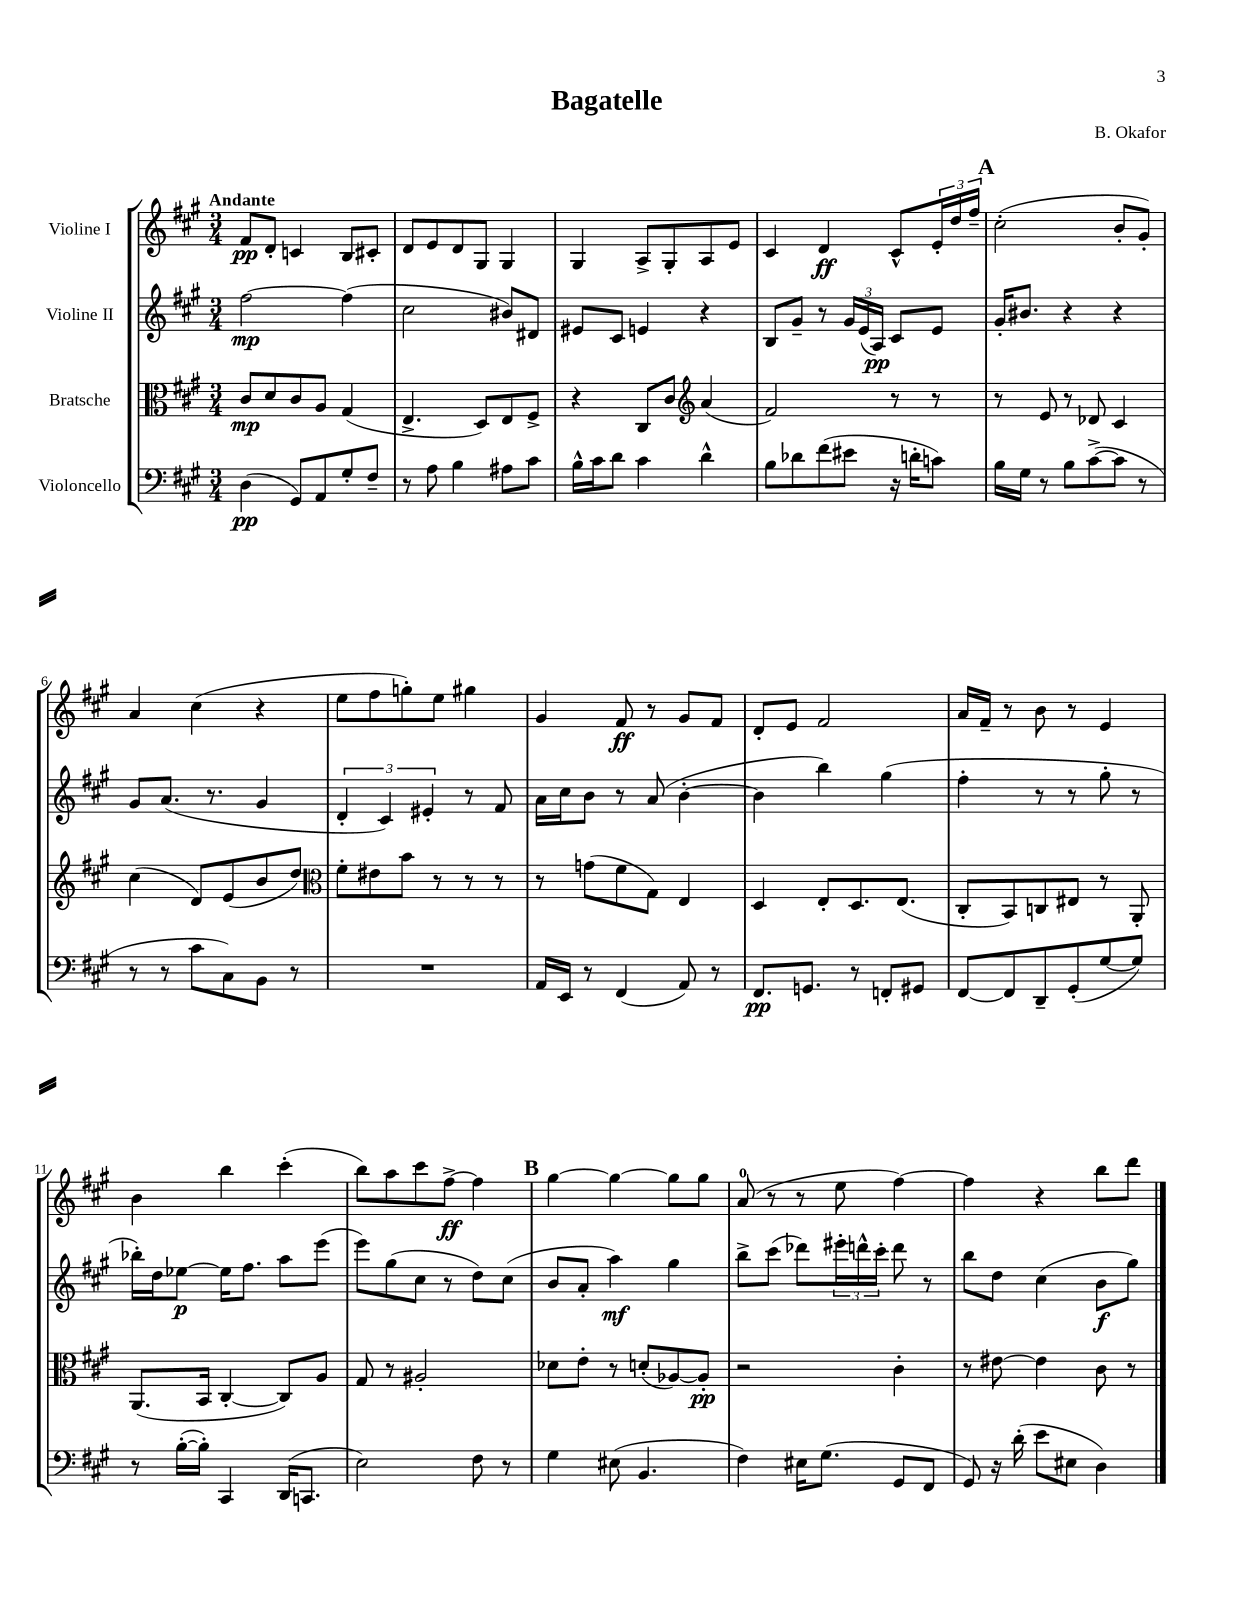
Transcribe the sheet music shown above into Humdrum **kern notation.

**kern	**dynam	**kern	**dynam	**kern	**dynam	**kern	**dynam
*part4	*part4	*part3	*part3	*part2	*part2	*part1	*part1
*staff4	*staff4	*staff3	*staff3	*staff2	*staff2	*staff1	*staff1
*I"Violoncello	*	*I"Bratsche	*	*I"Violine II	*	*I"Violine I	*
*clefF4	*	*clefC3	*	*clefG2	*	*clefG2	*
*k[f#c#g#]	*	*k[f#c#g#]	*	*k[f#c#g#]	*	*k[f#c#g#]	*
*M3/4	*	*M3/4	*	*M3/4	*	*M3/4	*
=1	=1	=1	=1	=1	=1	=1	=1
!	!	!	!	!	!	!LO:TX:a:B:t=Andante	!
(4D\	pp	8c#/L	mp	[2ff#\	mp	8f#/L	pp
.	.	8d/	.	.	.	8d'/J	.
8GG#/L)	.	8c#/	.	.	.	4cn/	.
8AA/	.	8A/J	.	.	.	.	.
8G#'/	.	(4G#/	.	(4ff#\]	.	8B/L	.
8F#~/J	.	.	.	.	.	8c#X'/J	.
=2	=2	=2	=2	=2	=2	=2	=2
8r	.	4.E^/	.	2cc#\	.	8d/L	.
8A\	.	.	.	.	.	8e/	.
4B\	.	.	.	.	.	8d/	.
.	.	8D/L)	.	.	.	8G#/J	.
8A#X\L	.	8E/	.	8b#X/L)	.	4G#/	.
8c#\J	.	8F#^/J	.	8d#X/J	.	.	.
=3	=3	=3	=3	=3	=3	=3	=3
16B^^\LL	.	4r	.	8e#X/L	.	4G#/	.
16c#\J	.	.	.	.	.	.	.
8d\J	.	.	.	8c#/J	.	.	.
4c#\	.	8C#/L	.	4en/	.	8A^/L	.
.	.	8c#/J	.	.	.	8G#'/	.
*	*	*clefG2	*	*	*	*	*
4d^^\	.	(4a/	.	4r	.	8A/	.
.	.	.	.	.	.	8e/J	.
=4	=4	=4	=4	=4	=4	=4	=4
8B\L	.	2f#/)	.	8B/L	.	4c#/	.
8d-X\	.	.	.	8g#~/J	.	.	.
(8f#\	.	.	.	8r	.	4d/	ff
8e#X\J	.	.	.	24g#/LL	.	.	.
.	.	.	.	(24e/	.	.	.
.	.	.	.	24A/JJ)	pp	.	.
16r	.	8r	.	8c#/L	.	8c#^^/L	.
16dn'\KL	.	.	.	.	.	.	.
8cn\J)	.	8r	.	8e/J	.	24e'/L	.
.	.	.	.	.	.	24dd/	.
.	.	.	.	.	.	24ff#~/JJ	.
!!LO:REH:place=s1:t=A
=5	=5	=5	=5	=5	=5	=5	=5
16B\LL	.	8r	.	16g#'/KL	.	(2cc#'\	.
16G#\JJ	.	.	.	8.b#X/J	.	.	.
8r	.	8e/	.	.	.	.	.
8B\L	.	8r	.	4r	.	.	.
([8c#^\	.	8d-X/	.	.	.	.	.
8c#\J]	.	4c#/	.	4r	.	8b'/L	.
8r	.	.	.	.	.	8g#'/J)	.
!!LO:LB:g=z
=6	=6	=6	=6	=6	=6	=6	=6
8r	.	(4cc#\	.	8g#/L	.	4a/	.
8r	.	.	.	(8.a/J	.	.	.
8c#\L	.	8d/L)	.	.	.	(4cc#\	.
.	.	.	.	8.r	.	.	.
8C#\)	.	(8e/	.	.	.	.	.
8BB\J	.	8b/	.	4g#/	.	4r	.
8r	.	8dd/J)	.	.	.	.	.
=7	=7	=7	=7	=7	=7	=7	=7
*	*	*clefC3	*	*	*	*	*
2.r	.	8f#'\L	.	6d'/	.	8ee\L	.
.	.	8e#X\	.	.	.	8ff#\	.
.	.	.	.	6c#/)	.	.	.
.	.	8b\J	.	.	.	8ggn'\)	.
.	.	.	.	6e#X'/	.	.	.
.	.	8r	.	.	.	8ee\J	.
.	.	8r	.	8r	.	4gg#X\	.
.	.	8r	.	8f#/	.	.	.
=8	=8	=8	=8	=8	=8	=8	=8
16AA/LL	.	8r	.	16a\LL	.	4g#/	.
16EE/JJ	.	.	.	16cc#\J	.	.	.
8r	.	(8gn\L	.	8b\J	.	.	.
(4FF#/	.	8f#\	.	8r	.	8f#/	ff
.	.	8G#\J)	.	(8a/	.	8r	.
8AA/)	.	4E/	.	[4b'\	.	8g#/L	.
8r	.	.	.	.	.	8f#/J	.
=9	=9	=9	=9	=9	=9	=9	=9
8.FF#/L	pp	4D/	.	4b\]	.	8d'/L	.
.	.	.	.	.	.	8e/J	.
8.GGn/J	.	.	.	.	.	.	.
.	.	8E'/L	.	4bb\)	.	2f#/	.
8r	.	8.D/	.	.	.	.	.
8FFn'/L	.	.	.	(4gg#\	.	.	.
.	.	(8.E/J	.	.	.	.	.
8GG#X/J	.	.	.	.	.	.	.
=10	=10	=10	=10	=10	=10	=10	=10
[8FF#/L	.	8C#'/L	.	4ff#'\	.	16a/LL	.
.	.	.	.	.	.	16f#~/JJ	.
8FF#/]	.	8BB/)	.	.	.	8r	.
8DD~/	.	8Cn/	.	8r	.	8b\	.
(8GG#'/	.	8E#X/J	.	8r	.	8r	.
[8G#/	.	8r	.	8gg#'\	.	4e/	.
8G#/J])	.	8AA'/	.	8r	.	.	.
!!LO:LB:g=z
=11	=11	=11	=11	=11	=11	=11	=11
8r	.	(8.AA/L	.	16bb-X'\LL)	.	4b\	.
.	.	.	.	16dd\J	.	.	.
([16B'\LL	.	.	.	[8ee-X\J	p	.	.
16B'\JJ])	.	16BB/Jk	.	.	.	.	.
4CC#/	.	[4C#'/	.	16ee-\KL]	.	4bb\	.
.	.	.	.	8.ff#\J	.	.	.
(16DD/KL	.	8C#/L])	.	8aa\L	.	(4ccc#'\	.
8.CCn/J	.	.	.	.	.	.	.
.	.	8A/J	.	(8eee\J	.	.	.
=12	=12	=12	=12	=12	=12	=12	=12
2E\)	.	8G#/	.	8eee\L)	.	8bb\L)	.
.	.	8r	.	(8gg#\	.	8aa\	.
.	.	2A#X'/	.	8cc#\J	.	8ccc#\	.
.	.	.	.	8r	.	[8ff#^\J	ff
8F#\	.	.	.	8dd\L)	.	4ff#\]	.
8r	.	.	.	(8cc#\J	.	.	.
!!LO:REH:place=s1:t=B
=13	=13	=13	=13	=13	=13	=13	=13
4G#\	.	8d-X\L	.	8b/L	.	[4gg#\	.
.	.	8e'\J	.	8a'/J	.	.	.
(8E#X\	.	8r	.	4aa\)	mf	4gg#\_	.
4.BB/	.	(8dn'/L	.	.	.	.	.
.	.	[8A-X/)	.	4gg#\	.	8gg#\L]	.
.	.	8A-'/J]	pp	.	.	8gg#\J	.
=14	=14	=14	=14	=14	=14	=14	=14
4F#\)	.	2r	.	8bb^\L	.	(8a/	.
.	.	.	.	(8ccc#\J	.	8r	.
16E#X\KL	.	.	.	8ddd-X\L)	.	8r	.
(8.G#\J	.	.	.	.	.	.	.
.	.	.	.	24eee#X'\L	.	8ee\	.
.	.	.	.	24dddn^^\	.	.	.
.	.	.	.	24ccc#'\JJ	.	.	.
8GG#/L	.	4c#'\	.	8ddd\	.	[4ff#\)	.
8FF#/J	.	.	.	8r	.	.	.
=15	=15	=15	=15	=15	=15	=15	=15
8GG#/)	.	8r	.	8bb\L	.	4ff#\]	.
16r	.	[8e#X\	.	8dd\J	.	.	.
(16d'\	.	.	.	.	.	.	.
8e\L	.	4e#\]	.	(4cc#\	.	4r	.
8E#X\J	.	.	.	.	.	.	.
4D\)	.	8c#\	.	8b\L	f	8bb\L	.
.	.	8r	.	8gg#\J)	.	8ddd\J	.
==	==	==	==	==	==	==	==
*-	*-	*-	*-	*-	*-	*-	*-
